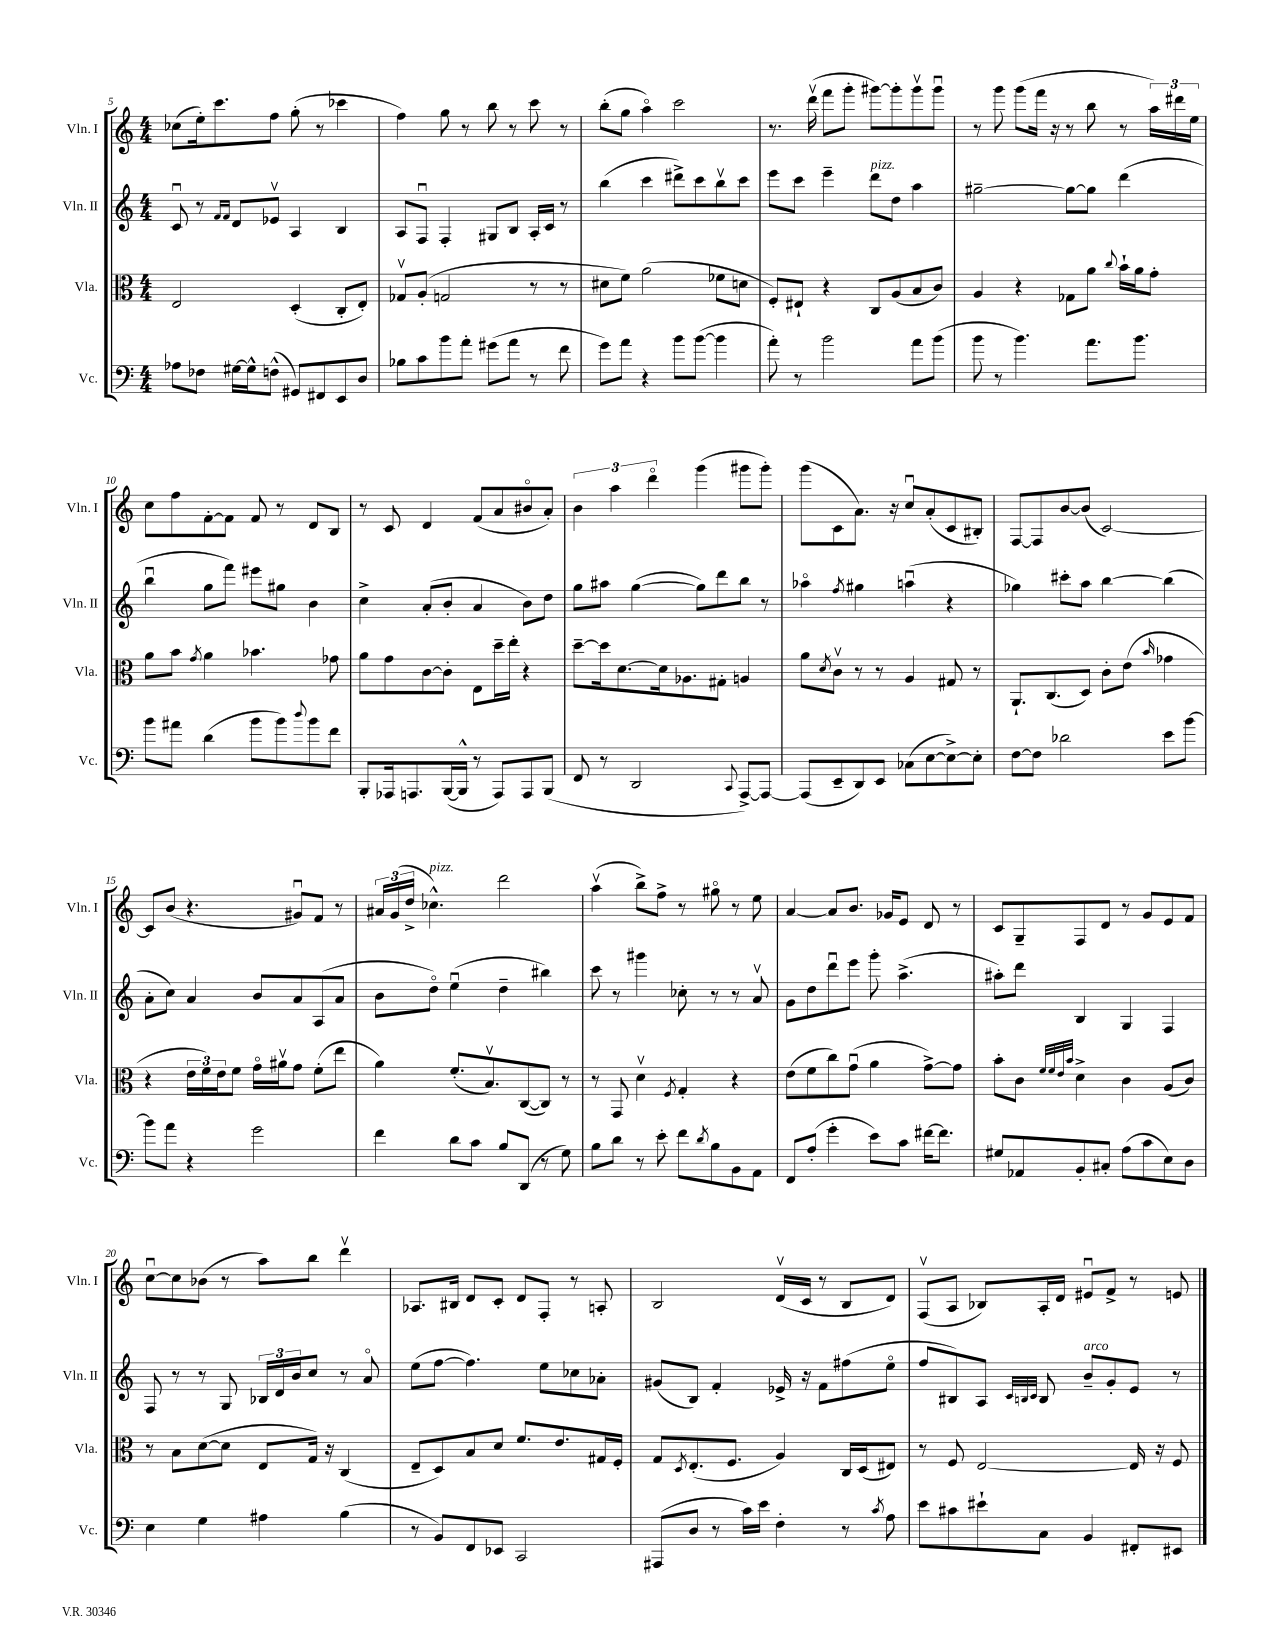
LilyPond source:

<<
\new StaffGroup <<
\new Staff = "s0" \with { instrumentName = "Vln. I" shortInstrumentName = "Vln. I" } {
    \clef treble \key c \major \numericTimeSignature \time 4/4
    ces''8( e''16-.) c'''8. f''8 g''8-.( r8 ces'''4 |
    f''4) g''8 r8 b''8 r8 c'''8 r8 |
    b''8-.( g''8 a''4\flageolet) c'''2 |
    r8. d'''16\upbow( f'''8 g'''8-. gis'''8~) gis'''8-. gis'''8\upbow gis'''8\downbow |
    r8 g'''8 g'''8( f'''16 r16 r8 b''8 r8 \tuplet 3/2 { a''16) dis'''16 e''16 } |
    c''8 f''8 f'8~-. f'8 f'8 r8 d'8 b8 |
    r8 c'8 d'4 f'8( a'8 bis'8\flageolet a'8-.) |
    \tuplet 3/2 { b'4 a''4 d'''4\flageolet } g'''4( gis'''8 gis'''8-.) |
    g'''8( c'8 a'8.) r16 c''8\downbow a'8-.( c'8 bis8-.) |
    f8~ f8 b'8~ b'8( c'2~) |
    c'8 b'8( r4. gis'8\downbow) f'8 r8 |
    \tuplet 3/2 { ais'16 g'16( d''16-> } ces''4.-^^\markup { \italic "pizz." }) d'''2 |
    a''4\upbow( b''8->) f''8-> r8 gis''8\flageolet r8 e''8 |
    a'4~ a'8 b'8. ges'16 e'8 d'8 r8 |
    c'8 g8-- f8 d'8 r8 g'8 e'8 f'8 |
    c''8~\downbow c''8 bes'8( r8 a''8) b''8 d'''4\upbow |
    aes8. bis16 d'8 c'8-. d'8 f8-. r8 a8-. |
    b2 d'16\upbow( c'16 r8 b8 d'8) |
    f8\upbow( a8 bes8) a16-. d'16 eis'8\downbow f'8-> r8 e'8 \bar "|." |
}
\new Staff = "s1" \with { instrumentName = "Vln. II" shortInstrumentName = "Vln. II" } {
    \clef treble \key c \major \numericTimeSignature \time 4/4
    c'8\downbow r8 \grace { f'16 f'16 } d'8 ees'8\upbow a4 b4 |
    a8 f8\downbow f4-. gis8 b8 a16-. c'16 r8 |
    b''4( c'''4 dis'''8->) c'''8 b''8\upbow c'''8 |
    e'''8 c'''8 e'''4-- d'''8^\markup { \italic "pizz." } d''8 a''4 |
    gis''2~-- gis''8~ gis''8 d'''4( |
    b''4\downbow g''8 f'''8) eis'''8 gis''8 b'4 |
    c''4-> a'8-.( b'8-. a'4 b'8) d''8 |
    g''8 ais''8 g''4~( g''8) d'''8 b''8 r8 |
    aes''4\flageolet \acciaccatura { f''8 } gis''4 a''4\downbow( r4 |
    ges''4) cis'''8-. a''8 b''4~ b''4( |
    a'8-. c''8) a'4 b'8 a'8 a8( a'8 |
    b'8 d''8\flageolet) e''4\downbow( d''4-- bis''4) |
    c'''8 r8 gis'''4 ces''8-. r8 r8 a'8\upbow |
    g'8 d''8 d'''8\downbow e'''8 g'''8-. a''4.->( |
    ais''8-.) d'''8 b4 g4 f4 |
    f8 r8 r8 g8 \tuplet 3/2 { bes16 d'16 b'16 } c''8 r8 a'8\flageolet |
    e''8( f''8~ f''4.) e''8 ces''8 aes'8-. |
    gis'8( b8) f'4-. ees'16-> r16 f'8 fis''8( e''8\flageolet |
    f''8 bis8) a8 \grace { c'32 b32 c'32 } b8 b'8--^\markup { \italic "arco" } g'8-. e'8 r8 \bar "|." |
}
\new Staff = "s2" \with { instrumentName = "Vla." shortInstrumentName = "Vla." } {
    \clef alto \key c \major \numericTimeSignature \time 4/4
    e2 d4-.( c8-. e8-.) |
    ges8\upbow a8-.( g2 r8 r8 |
    dis'8 f'8) a'2( fes'8 d'8 |
    f8-.) eis8-! r4 c8 a8( b8 c'8) |
    a4 r4 ges8 a'8 \appoggiatura { c''8 } b'16-! a'16 g'8-. |
    a'8 b'8 \acciaccatura { g'8 } a'4 bes'4. ges'8 |
    a'8 g'8 c'8~ c'8-. e8 d''16-- e''16-. r4 |
    d''8~-- d''16 d'8.~ d'16 aes8. gis8-. a4 |
    a'8 \acciaccatura { d'8 } c'8\upbow r8 r8 a4 gis8 r8 |
    a,8.-! c8.( d8) c'8-. e'8( \grace { b'16 } ges'4 |
    r4 \tuplet 3/2 { e'16 f'16) e'16 } f'8 g'16\flageolet ais'16\upbow g'8 f'8-.( e''8 |
    a'4) f'8.-.( b8.\upbow) c8~( c8) r8 |
    r8 g,8 d'4\upbow \acciaccatura { f8 } g4-. r4 |
    e'8( f'8 c''8) g'8\downbow( a'4 g'8~->) g'8 |
    b'8-. c'8 \grace { f'32 f'32 e'32 b'32 } d'4-> c'4 a8( c'8) |
    r8 b8 d'8~( d'8 e8 g16) r16 c4( |
    e8-- d8) b8 d'8 f'8. e'8. gis16 f16-. |
    g8 \acciaccatura { d8 } e8.-.( f8. a4) c16 d16( eis8) |
    r8 f8 e2~ e16 r16 f8 \bar "|." |
}
\new Staff = "s3" \with { instrumentName = "Vc." shortInstrumentName = "Vc." } {
    \clef bass \key c \major \numericTimeSignature \time 4/4
    aes8 fes8 gis16~ gis16-^ f8-^( gis,8) fis,8 e,8 d8 |
    bes8 c'8 b'8 a'8-. gis'8( a'8 r8 f'8 |
    g'8) a'8 r4 b'8 b'8~( b'4 |
    a'8-.) r8 b'2 a'8 b'8( |
    b'8 r8 b'4.) a'8. b'8. |
    b'8 ais'8 d'4( b'8 b'8) \appoggiatura { d''8 } b'8 f'8 |
    b,,8-. aes,,16 a,,8. b,,16~( b,,16-^ r8 a,,8) a,,8 b,,8( |
    f,8 r8 d,2 \appoggiatura { c,8 } a,,8~->) a,,8~ |
    a,,8( e,8-- d,8) e,8 ces8( e8~ e8~->) e8-. |
    f8~ f8 des'2 e'8 b'8~ |
    b'8 a'8 r4 g'2 |
    f'4 d'8 c'8 b8 d,8( r8 g8) |
    b8 d'8 r8 e'8-. f'8 \acciaccatura { d'8 } b8 b,8 a,8 |
    f,8 a8-.( g'4-. e'8) c'8 fis'16~ fis'8. |
    gis8 aes,8 b,8-. cis8-. a8( c'8 e8) d8 |
    e4 g4 ais4 b4( |
    r8 b,8) f,8 ees,8 c,2 |
    ais,,8( d8 r8 c'16) e'16 f4-. r8 \acciaccatura { c'8 } a8 |
    e'8 cis'8 eis'8-! c8 b,4 fis,8-. eis,8 \bar "|." |
}
>>
>>
\layout { \context { \Score currentBarNumber = #5 } }
